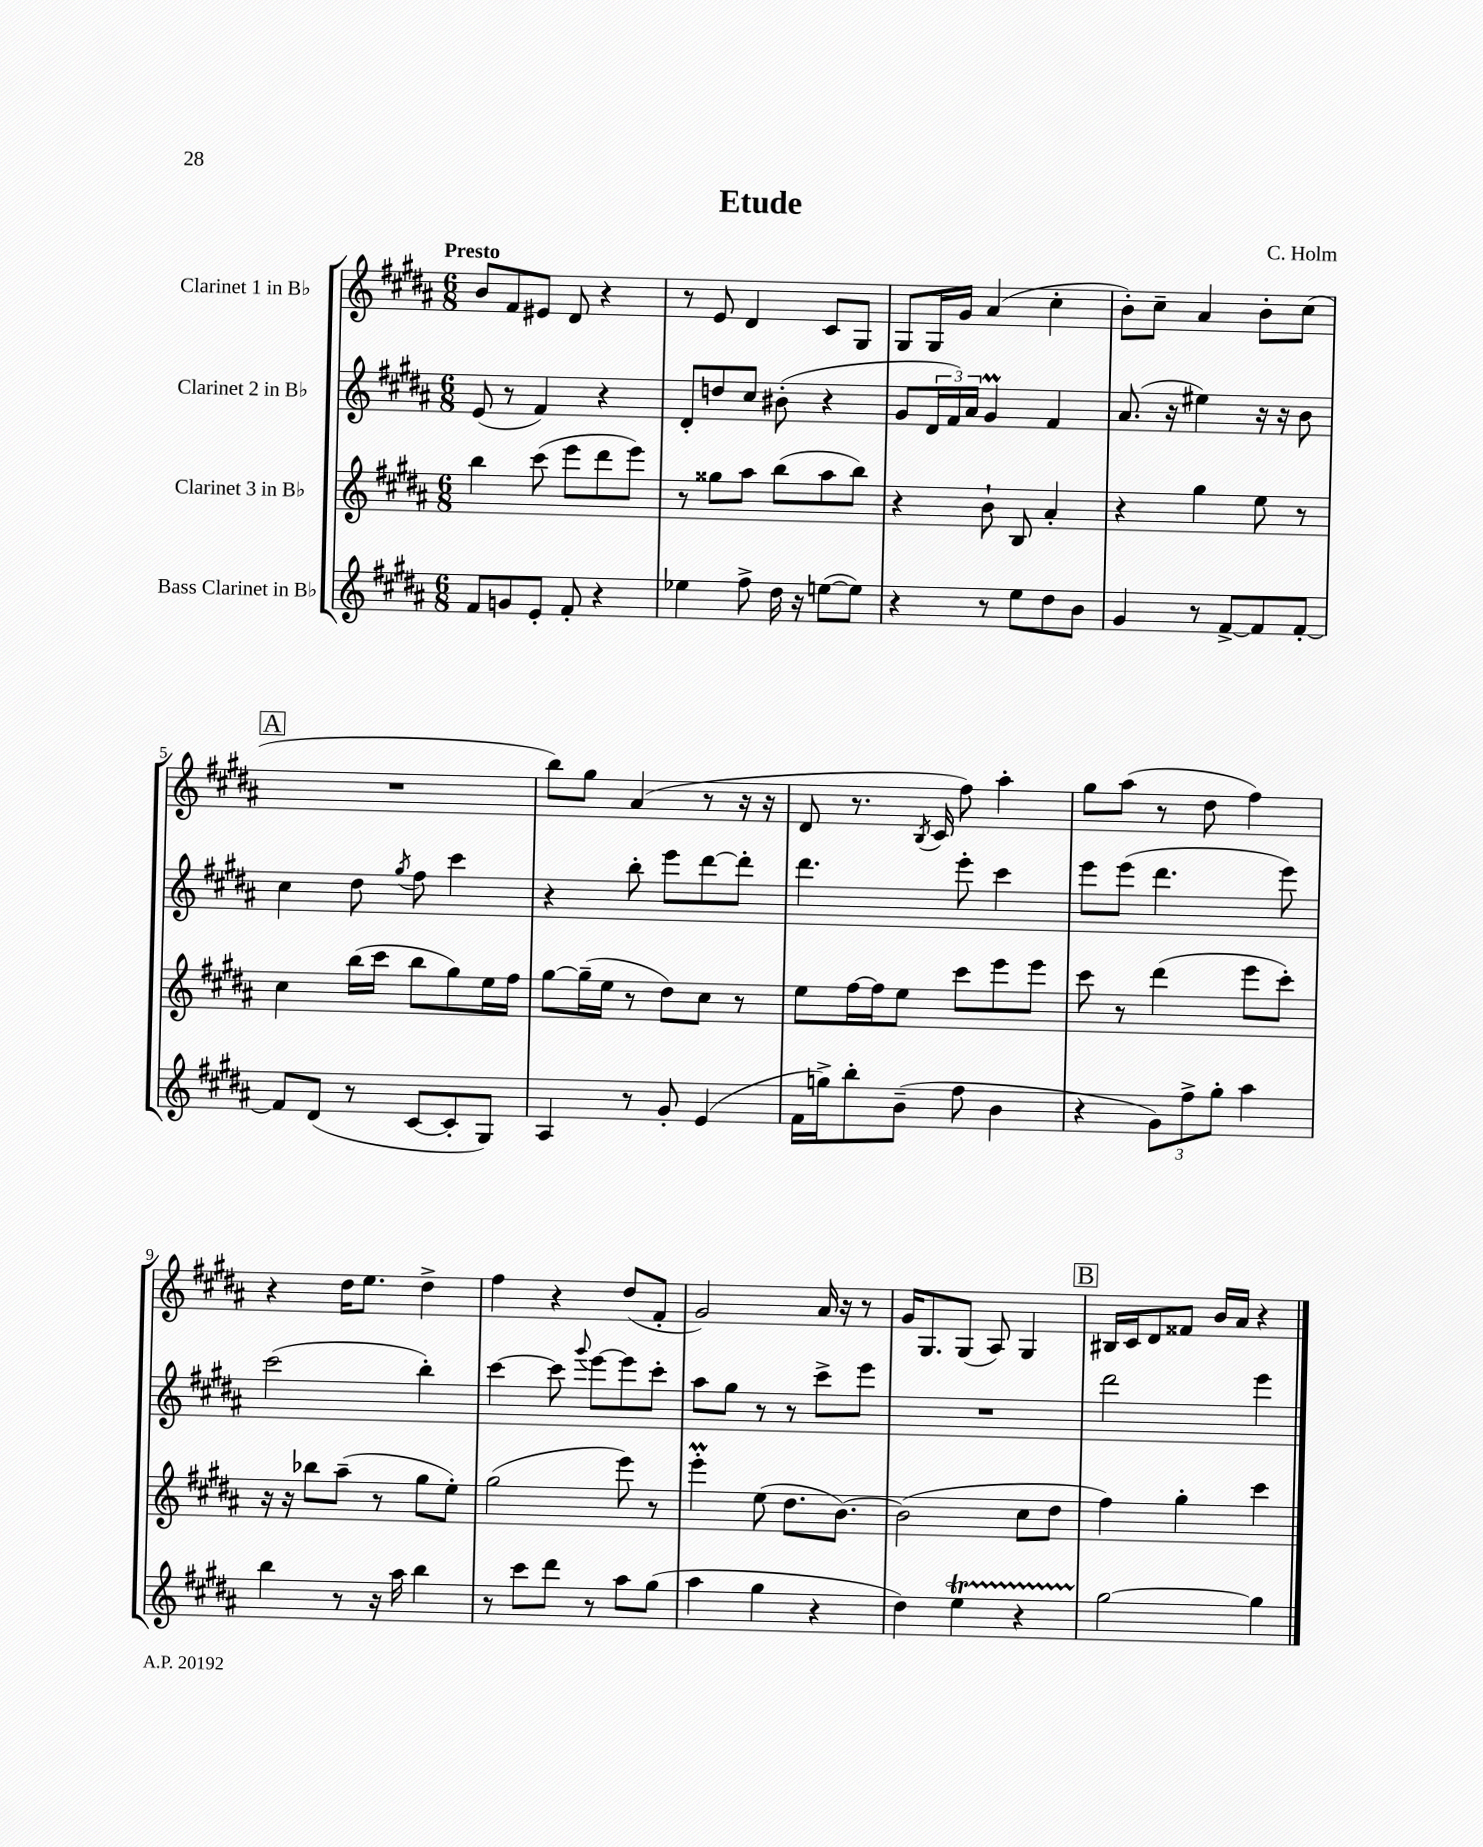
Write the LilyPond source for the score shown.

\header { title = "Etude" composer = "C. Holm" }
<<
\new StaffGroup <<
\new Staff = "s0" \with { instrumentName = "Clarinet 1 in Bb" } {
    \clef treble \key b \major \numericTimeSignature \time 6/8 \tempo "Presto"
    b'8 fis'8 eis'8 dis'8 r4 |
    r8 e'8 dis'4 cis'8 gis8 |
    gis8 gis16 gis'16 ais'4( cis''4-. |
    b'8-.) cis''8-- ais'4 b'8-. cis''8( |
    \mark \markup { \box "A" } R2. |
    b''8) gis''8 ais'4( r8 r16 r16 |
    dis'8 r8. \acciaccatura { b8 } cis'16 fis''8) ais''4-. |
    gis''8 ais''8( r8 dis''8 fis''4) |
    r4 dis''16 e''8. dis''4-> |
    fis''4 r4 dis''8( fis'8-. |
    gis'2) ais'16 r16 r8 |
    gis'16 gis8. gis8( ais8) gis4 |
    \mark \markup { \box "B" } bis16 cis'16 dis'8 fisis'8 b'16 ais'16 r4 \bar "|." |
}
\new Staff = "s1" \with { instrumentName = "Clarinet 2 in Bb" } {
    \clef treble \key b \major \numericTimeSignature \time 6/8
    e'8( r8 fis'4) r4 |
    dis'8-. d''8 cis''8 bis'8-.( r4 |
    gis'8 \tuplet 3/2 { dis'16 fis'16) ais'16 } gis'4\prall fis'4 |
    ais'8.( r16 eis''4) r16 r16 b'8 |
    \mark \markup { \box "A" } cis''4 dis''8 \acciaccatura { gis''8 } fis''8 cis'''4 |
    r4 b''8-. e'''8 dis'''8~ dis'''8-. |
    dis'''4. e'''8-. cis'''4 |
    e'''8 e'''8( dis'''4. e'''8) |
    cis'''2( b''4-.) |
    cis'''4~ cis'''8 \appoggiatura { gis'''8 } e'''8~ e'''8 cis'''8-. |
    ais''8 gis''8 r8 r8 cis'''8-> e'''8 |
    R2. |
    \mark \markup { \box "B" } dis'''2 e'''4 \bar "|." |
}
\new Staff = "s2" \with { instrumentName = "Clarinet 3 in Bb" } {
    \clef treble \key b \major \numericTimeSignature \time 6/8
    b''4 cis'''8( e'''8 dis'''8 e'''8) |
    r8 gisis''8 ais''8 b''8( ais''8 b''8) |
    r4 b'8-! b8 ais'4-. |
    r4 gis''4 e''8 r8 |
    \mark \markup { \box "A" } cis''4 b''16( cis'''16 b''8 gis''8) e''16 fis''16 |
    gis''8~ gis''16--( e''16 r8 dis''8) cis''8 r8 |
    e''8 fis''16~ fis''16 e''8 cis'''8 e'''8 e'''8 |
    cis'''8 r8 dis'''4( e'''8 cis'''8-.) |
    r16 r16 bes''8 ais''8--( r8 gis''8 e''8-.) |
    gis''2( e'''8) r8 |
    e'''4-.\prall e''8( dis''8. b'8.~) |
    b'2( cis''8 dis''8 |
    \mark \markup { \box "B" } fis''4) gis''4-. cis'''4 \bar "|." |
}
\new Staff = "s3" \with { instrumentName = "Bass Clarinet in Bb" } {
    \clef treble \key b \major \numericTimeSignature \time 6/8
    fis'8 g'8 e'8-. fis'8-. r4 |
    ees''4 fis''8-> dis''16 r16 e''8~( e''8) |
    r4 r8 e''8 dis''8 b'8 |
    gis'4 r8 fis'8~-> fis'8 fis'8~-. |
    \mark \markup { \box "A" } fis'8 dis'8( r8 cis'8~ cis'8-. gis8) |
    ais4 r8 gis'8-. e'4( |
    fis'16 g''16->) b''8-. b'8--( fis''8 b'4 |
    r4 \tuplet 3/2 { gis'8) fis''8-> gis''8-. } ais''4 |
    b''4 r8 r16 ais''16 b''4 |
    r8 cis'''8 dis'''8 r8 ais''8 gis''8( |
    ais''4 gis''4 r4 |
    dis''4) e''4\startTrillSpan r4 |
    \mark \markup { \box "B" } gis''2~\stopTrillSpan gis''4 \bar "|." |
}
>>
>>
